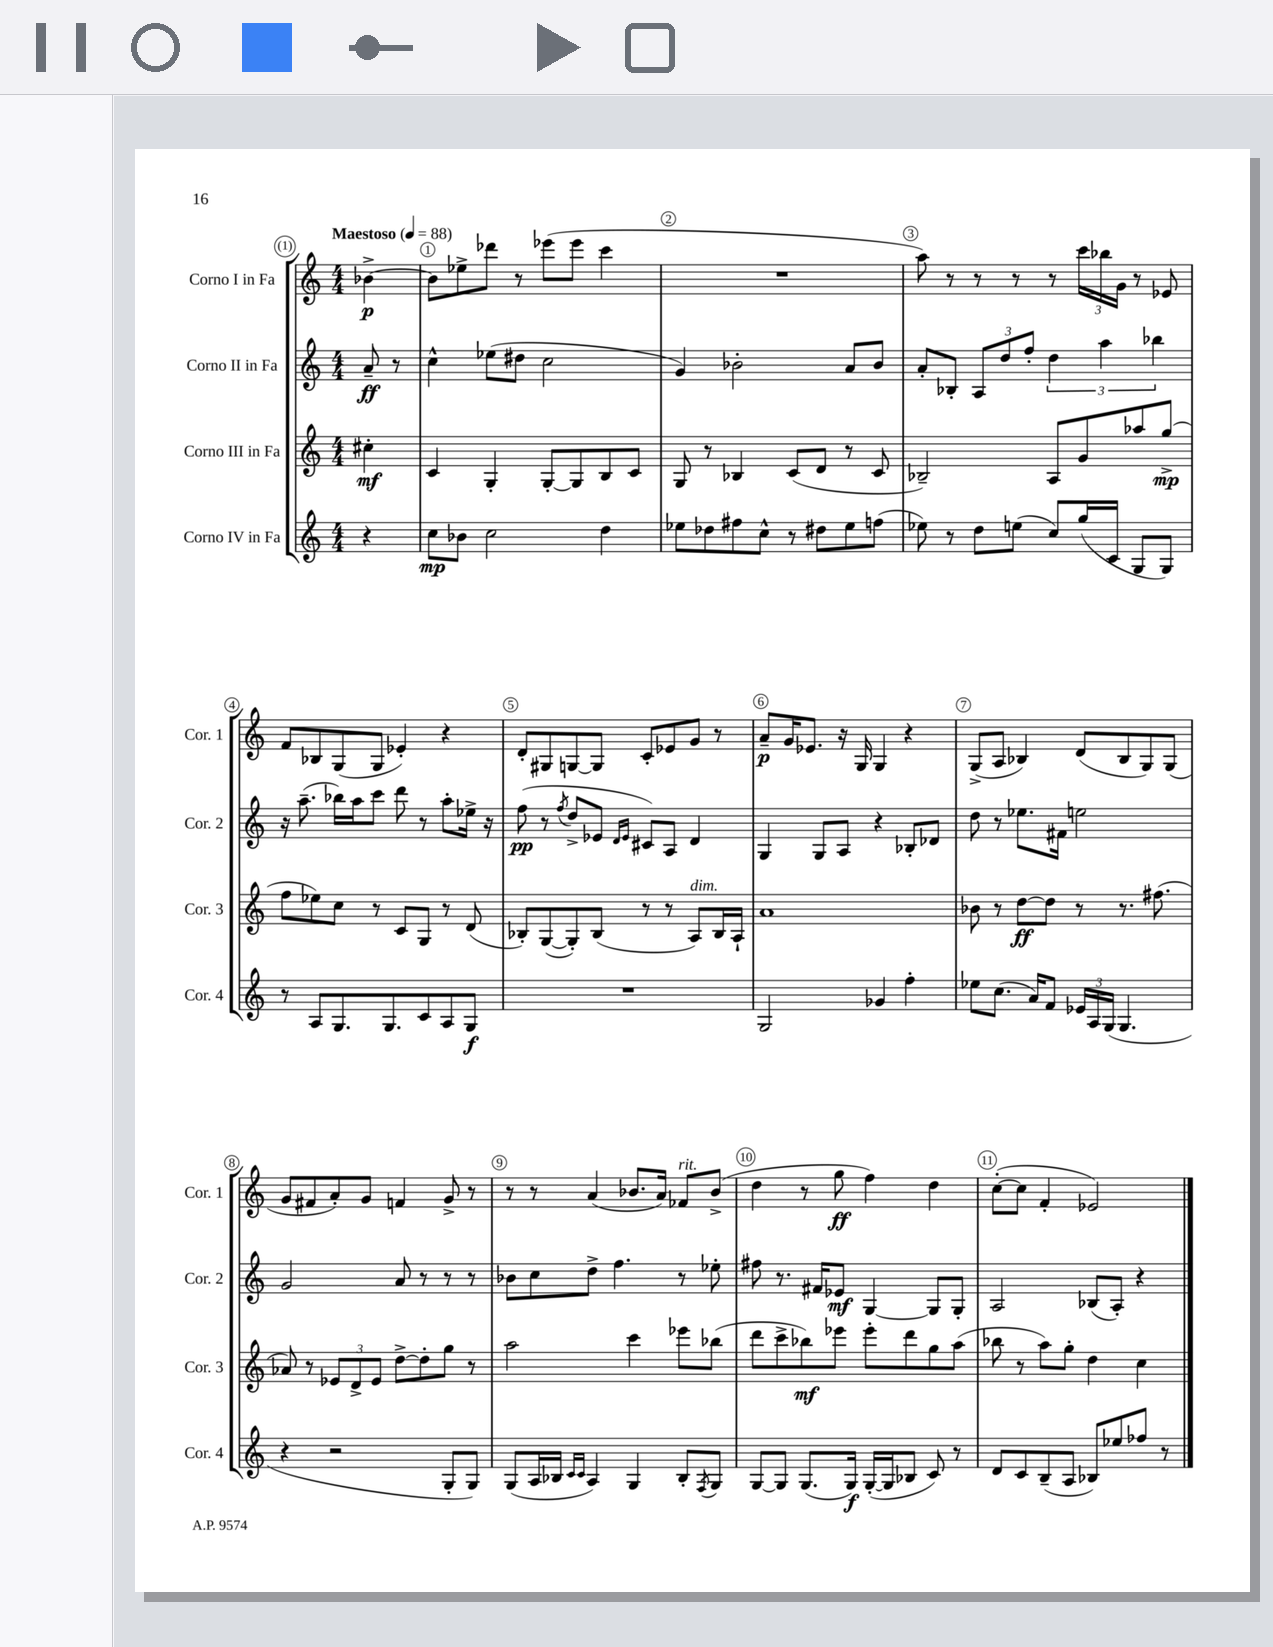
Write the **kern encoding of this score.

**kern	**dynam	**kern	**dynam	**kern	**dynam	**kern	**dynam
*part4	*part4	*part3	*part3	*part2	*part2	*part1	*part1
*staff4	*staff4	*staff3	*staff3	*staff2	*staff2	*staff1	*staff1
*I"Corno IV in Fa	*	*I"Corno III in Fa	*	*I"Corno II in Fa	*	*I"Corno I in Fa	*
*I'Cor. 4	*	*I'Cor. 3	*	*I'Cor. 2	*	*I'Cor. 1	*
*clefG2	*	*clefG2	*	*clefG2	*	*clefG2	*
*k[]	*	*k[]	*	*k[]	*	*k[]	*
*M4/4	*	*M4/4	*	*M4/4	*	*M4/4	*
*MM88	*	*MM88	*	*MM88	*	*MM88	*
=	=	=	=	=	=	=	=
!	!	!	!	!	!	!LO:TX:a:B:t=Maestoso	!
4r	.	4cc#X'\	mf	8a~/	ff	[4b-X^\	p
.	.	.	.	8r	.	.	.
=1	=1	=1	=1	=1	=1	=1	=1
8cc\L	mp	4c/	.	4cc^^\	.	8b-\L]	.
8b-X\J	.	.	.	.	.	8ee-X^\	.
2cc\	.	4G'/	.	(8ee-X\L	.	8ddd-X\J	.
.	.	.	.	8dd#X\J	.	8r	.
.	.	[8G'/L	.	2cc\	.	(8eee-X\L	.
.	.	8G/]	.	.	.	8eee-\J	.
4dd\	.	8B/	.	.	.	4ccc\	.
.	.	8c/J	.	.	.	.	.
=2	=2	=2	=2	=2	=2	=2	=2
8ee-X\L	.	8G/	.	4g/)	.	1r	.
8dd-X\	.	8r	.	.	.	.	.
8ff#X\	.	4B-X/	.	2b-X'\	.	.	.
8cc^^\J	.	.	.	.	.	.	.
8r	.	(8c/L	.	.	.	.	.
8dd#X\L	.	8d/J	.	.	.	.	.
8ee-\	.	8r	.	8a/L	.	.	.
(8ffn\J	.	8c/	.	8b-/J	.	.	.
=3	=3	=3	=3	=3	=3	=3	=3
8ee-X\)	.	2B-X~/)	.	8a'/L	.	8aa\)	.
8r	.	.	.	8B-X'/J	.	8r	.
8dd\L	.	.	.	12A/L	.	8r	.
.	.	.	.	12dd/	.	.	.
(8een\J	.	.	.	.	.	8r	.
.	.	.	.	12ff'/J	.	.	.
8cc/L)	.	8A/L	.	6dd\	.	8r	.
(16gg/L	.	8g/	.	.	.	24ccc\LL	.
.	.	.	.	6aa\	.	24bb-X\	.
16c/JJ	.	.	.	.	.	.	.
.	.	.	.	.	.	24g\JJ	.
8G/L	.	8aa-X/	.	.	.	8r	.
.	.	.	.	6bb-X\	.	.	.
8G/J)	.	(8gg^/J	mp	.	.	8e-X/	.
!!LO:LB:g=z
=4	=4	=4	=4	=4	=4	=4	=4
8r	.	8ff\L	.	16r	.	8f/L	.
.	.	.	.	(8.aa~\	.	.	.
8A/L	.	8ee-X\)	.	.	.	8B-X/	.
8.G/	.	8cc\J	.	16bb-X\LL)	.	(8G/	.
.	.	.	.	16aa\J	.	.	.
.	.	8r	.	8ccc\J	.	8G/J	.
8.G/	.	.	.	.	.	.	.
.	.	8c/L	.	8ddd\	.	4e-X'/)	.
8c/	.	8G/J	.	8r	.	.	.
8A/	.	8r	.	8aa'\L	.	4r	.
8G/J	f	(8d/	.	16ee-X^\Jk	.	.	.
.	.	.	.	16r	.	.	.
=5	=5	=5	=5	=5	=5	=5	=5
1r	.	8B-X'/L)	.	(8ff\	pp	8d'/L	.
.	.	([8G/	.	8r	.	8G#X/	.
.	.	.	.	8qff/	.	.	.
.	.	8G'/])	.	8dd^/L	.	[8Gn/	.
.	.	(8B-/J	.	8e-X/J	.	8G/J]	.
.	.	.	.	16qqd/LL	.	.	.
.	.	.	.	16qqe-/JJ	.	.	.
.	.	8r	.	8c#X/L)	.	8c'/L	.
.	.	8r	.	8A/J	.	8e-X/	.
!	!	!LO:TX:a:i:t=dim.	!	!	!	!	!
.	.	8A/L)	.	4d/	.	8g/J	.
.	.	16B-/L	.	.	.	8r	.
.	.	16A`/JJ	.	.	.	.	.
=6	=6	=6	=6	=6	=6	=6	=6
2G/	.	1a	.	4G/	.	8a~/L	p
.	.	.	.	.	.	16g/K	.
.	.	.	.	.	.	8.e-X/J	.
.	.	.	.	8G/L	.	.	.
.	.	.	.	8A/J	.	16r	.
.	.	.	.	.	.	16G/	.
4g-X/	.	.	.	4r	.	4G/	.
4ff'\	.	.	.	8B-X'/L	.	4r	.
.	.	.	.	8d-X/J	.	.	.
=7	=7	=7	=7	=7	=7	=7	=7
8ee-X\L	.	8b-X\	.	8dd\	.	(8G^/L	.
(8.cc\J	.	8r	.	8r	.	8A/J	.
.	.	[8dd\L	ff	8.ee-X\L	.	4B-X/)	.
16a/KL)	.	.	.	.	.	.	.
8f/J	.	8dd\J]	.	.	.	.	.
.	.	.	.	16f#X\Jk	.	.	.
24e-X/LL	.	8r	.	2een\	.	(8d/L	.
24A/	.	.	.	.	.	.	.
(24G/JJ	.	.	.	.	.	.	.
4.G/	.	8.r	.	.	.	8B-/	.
.	.	.	.	.	.	8G/)	.
.	.	(8.ff#X\	.	.	.	.	.
.	.	.	.	.	.	(8G/J	.
!!LO:LB:g=z
=8	=8	=8	=8	=8	=8	=8	=8
4r	.	8a-X/)	.	2g/	.	8g/L	.
.	.	8r	.	.	.	8f#X/	.
2r	.	12e-X/L	.	.	.	8a'/)	.
.	.	12d^/	.	.	.	.	.
.	.	.	.	.	.	8g/J	.
.	.	12e-/J	.	.	.	.	.
.	.	[8dd^\L	.	8a/	.	4fn/	.
.	.	8dd'\]	.	8r	.	.	.
8G'/L	.	8gg\J	.	8r	.	8g^/	.
8G/J)	.	8r	.	8r	.	8r	.
=9	=9	=9	=9	=9	=9	=9	=9
(8G/L	.	2aa\	.	8b-X\L	.	8r	.
16A/L	.	.	.	8cc\	.	8r	.
16B-X/JJ	.	.	.	.	.	.	.
16qqc/LL	.	.	.	.	.	.	.
16qqc/JJ	.	.	.	.	.	.	.
4A/)	.	.	.	8dd^\J	.	(4a/	.
.	.	.	.	4.ff\	.	.	.
4G/	.	4ccc\	.	.	.	8.b-X/L	.
.	.	.	.	.	.	16a/Jk)	.
!	!	!	!	!	!	!LO:TX:a:i:t=rit.	!
8B-'/L	.	8eee-X\L	.	8r	.	8f-X/L	.
8qF/	.	.	.	.	.	.	.
8G/J	.	(8bb-X\J	.	8ee-X'\	.	(8b-^/J	.
=10	=10	=10	=10	=10	=10	=10	=10
[8G/L	.	8ddd\L	.	8ff#X\	.	4dd\	.
8G/J]	.	8ccc^\	.	8.r	.	.	.
(8.G/L	.	8bb-X\)	mf	.	.	8r	.
.	.	.	.	16f#X/KL	.	.	.
.	.	8eee-X\J	.	8e-X/J	mf	8gg\	ff
16G/Jk)	f	.	.	.	.	.	.
([16G'/LL	.	8eee-'\L	.	[4G/	.	4ff\)	.
16G/J]	.	.	.	.	.	.	.
8B-X/J	.	8ddd\	.	.	.	.	.
8c/)	.	8gg\	.	8G/L]	.	4dd\	.
8r	.	(8aa\J	.	8G'/J	.	.	.
=11	=11	=11	=11	=11	=11	=11	=11
8d/L	.	8bb-X\	.	2A/	.	([8cc'\L	.
8c/	.	8r	.	.	.	8cc\J]	.
(8B~/	.	8aa\L)	.	.	.	4f'/	.
8A/J	.	8gg'\J	.	.	.	.	.
8B-X/L)	.	4dd\	.	(8B-X/L	.	2e-X/)	.
8ee-X/	.	.	.	8A'/J)	.	.	.
8ff-X/J	.	4cc\	.	4r	.	.	.
8r	.	.	.	.	.	.	.
==	==	==	==	==	==	==	==
*-	*-	*-	*-	*-	*-	*-	*-
